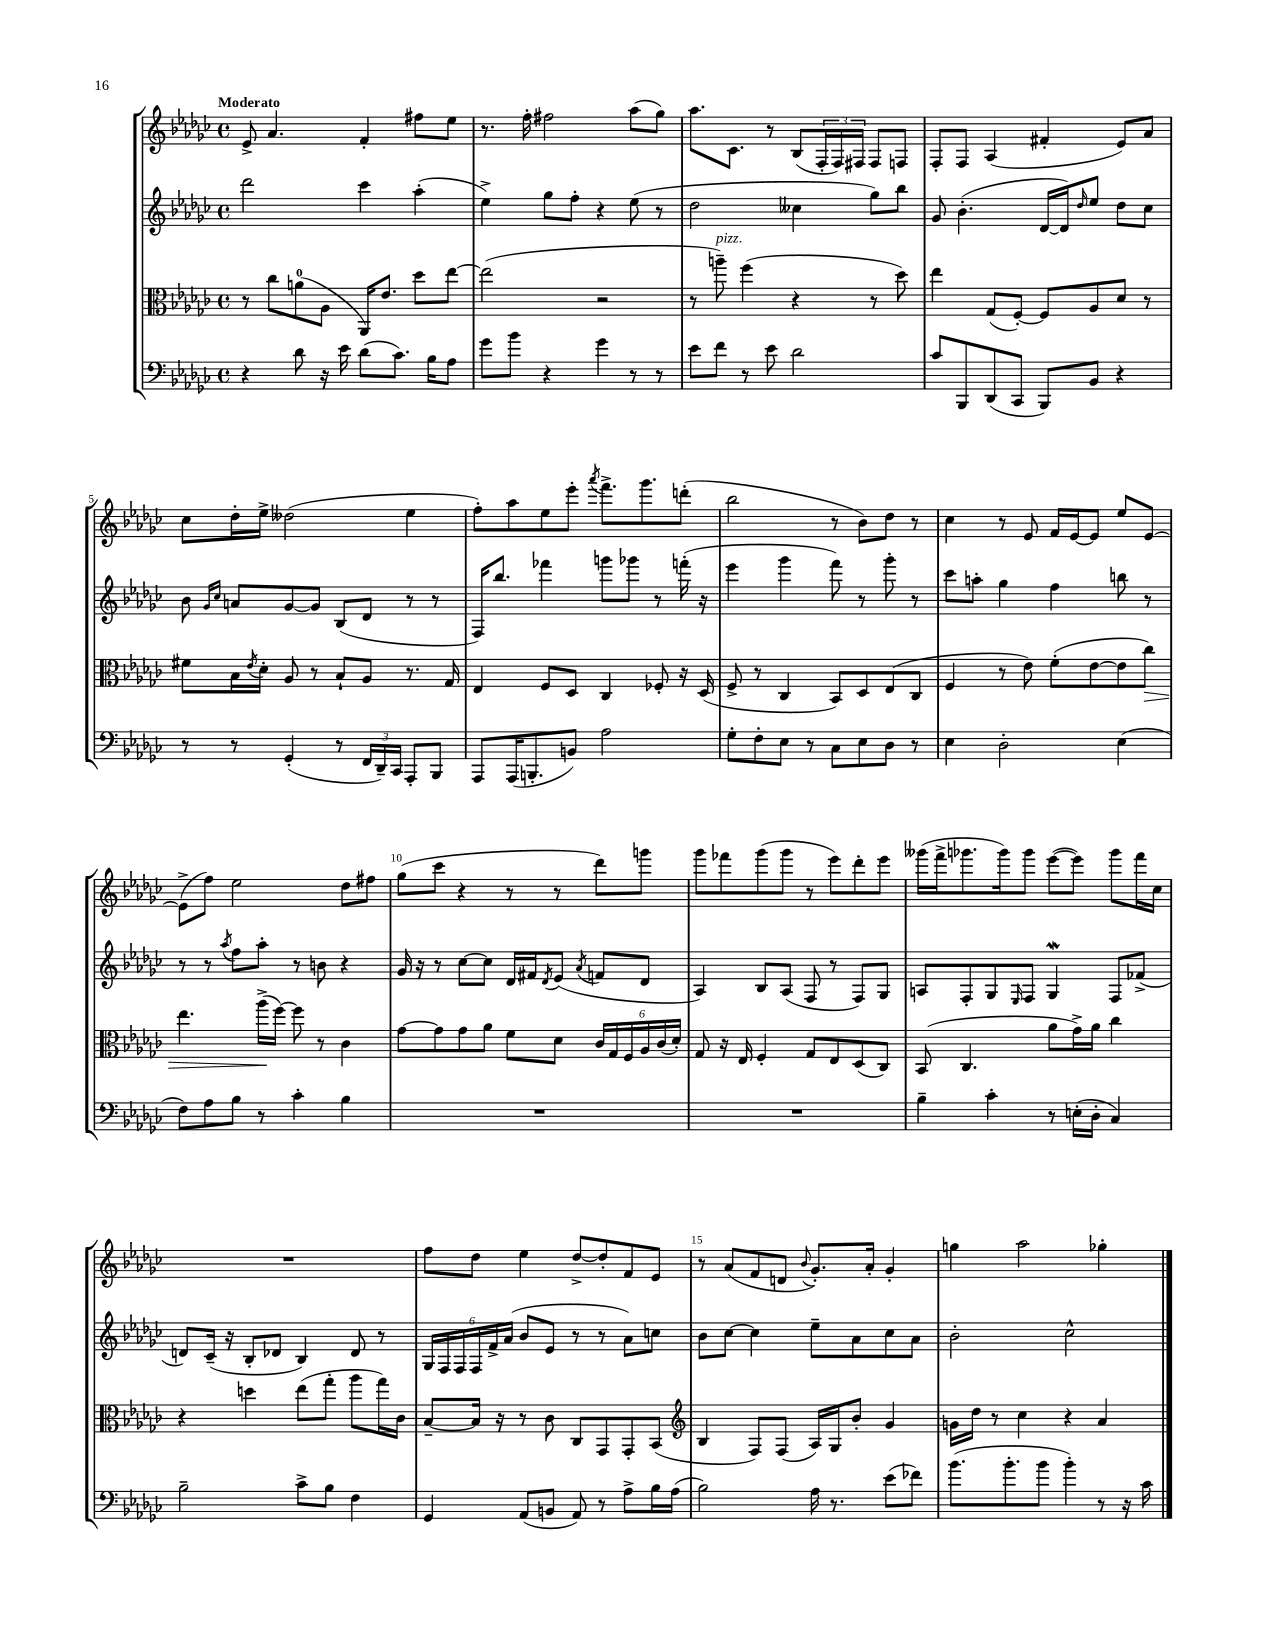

**kern	**kern	**kern	**kern
*staff4	*staff3	*staff2	*staff1
*clefF4	*clefC3	*clefG2	*clefG2
*k[b-e-a-d-g-c-]	*k[b-e-a-d-g-c-]	*k[b-e-a-d-g-c-]	*k[b-e-a-d-g-c-]
*M4/4	*M4/4	*M4/4	*M4/4
*met(c)	*met(c)	*met(c)	*met(c)
4r	8r	2ddd-	8e-^
.	8cc-	.	4.a-
8d-	(8a	.	.
16r	8A-	.	.
16e-	.	.	.
(8d-	16AA-)	4ccc-	4f'
.	8.e-	.	.
8.c-)	.	.	.
.	8dd-	(4aa-'	8ff#
16B-	.	.	.
8A-	[8ee-	.	8ee-
=	=	=	=
8g-	(2ee-]	4ee-^)	8.r
8b-	.	.	.
.	.	.	16ff'
4r	.	8gg-	2ff#
.	.	8ff'	.
4g-	2r	4r	.
8r	.	(8ee-	(8aa-
8r	.	8r	8gg-)
=	=	=	=
8e-	8r	2dd-	8.aa-
8f	8aa~)	.	.
.	.	.	8.c-
8r	(4ff	.	.
8e-	.	.	8r
2d-	4r	4cc--	(8B-
.	.	.	24F'
.	.	.	24F)
.	.	.	24F#
.	8r	8gg-)	8F#
.	8dd-)	8bb-	8F
=	=	=	=
8c-	4ee-	8g-	8F'
8BBB-	.	(4.b-'	8F
(8DD-	(8G-	.	(4A-
8CC-	[8F')	.	.
8BBB-)	8F]	[16d-	4f#'
.	.	16d-])	.
.	.	16qqdd-	.
8BB-	8A-	8ee-	.
4r	8d-	8dd-	8e-)
.	8r	8cc-	8a-
=	=	=	=
8r	8f#	8b-	8cc-
.	.	16qqg-	.
.	.	16qqcc-	.
8r	16B-	8a	16dd-'
.	8qe-	.	.
.	16d-'	.	16ee-^
(4GG-'	8A-	[8g-	(2dd--
.	8r	8g-]	.
8r	8B-`	(8B-	.
24FF	8A-	8d-	.
24DD-~)	.	.	.
24CC-	.	.	.
8AAA-'	8.r	8r	4ee-
8BBB-	.	8r	.
.	16G-	.	.
=	=	=	=
8AAA-	4E-	16F)	8ff')
.	.	8.bb-	.
(16AAA-	.	.	8aa-
8.BBB'	.	.	.
.	8F	4fff-	8ee-
8BB)	8D-	.	8eee-'
.	.	.	8qaaa-
2A-	4C-	8ggg	8.fff^
.	.	8ggg-	.
.	.	.	8.ggg-
.	8F-'	8r	.
.	16r	(16fff'	(8ddd'
.	(16D-	16r	.
=	=	=	=
8G-'	8F^	4eee-	2bb-
8F'	8r	.	.
8E-	4C-	4ggg-	.
8r	.	.	.
8C-	8BB-)	8fff)	8r
8E-	8D-	8r	8b-)
8D-	(8E-	8ggg-'	8dd-
8r	8C-	8r	8r
=	=	=	=
4E-	4F	8ccc-	4cc-
.	.	8aa'	.
2D-'	8r	4gg-	8r
.	8e-)	.	8e-
.	(8f'	4ff	16f
.	.	.	[16e-
.	[8e-	.	8e-]
(4E-	8e-]	8bb	8ee-
.	8cc-)	8r	[8e-
=	=	=	=
8F)	4.ee-	8r	(8e-^]
8A-	.	8r	8ff)
.	.	8qaa-	.
8B-	.	8ff	2ee-
8r	(16aa-^	8aa-'	.
.	[16ff)	.	.
4c-'	8ff]	8r	.
.	8r	8b	.
4B-	4c-	4r	8dd-
.	.	.	8ff#
=	=	=	=
1r	[8g-	16g-	(8gg-
.	.	16r	.
.	8g-]	8r	8ccc-
.	8g-	[8cc-	4r
.	8a-	8cc-]	.
.	8f	16d-	8r
.	.	16f#	.
.	.	8qd-	.
.	8d-	(8e-	8r
.	.	8qa-	.
.	24c-	8f	8ddd-)
.	24G-	.	.
.	24F	.	.
.	24A-	8d-	8ggg
.	(24c-	.	.
.	24d-')	.	.
=	=	=	=
1r	8G-	4A-)	8ggg-
.	16r	.	8fff-
.	16E-	.	.
.	4F'	8B-	(8ggg-
.	.	(8A-	8ggg-
.	8G-	8F	8r
.	8E-	8r	8eee-)
.	(8D-	8F)	8ddd-'
.	8C-)	8G-	8eee-
=	=	=	=
4B-~	(8BB-	8A	(16ggg--
.	.	.	16fff^
.	4.C-	8F'	8.ggg-
4c-'	.	8G-	.
.	.	.	16ggg-)
.	.	16qqE-	.
.	.	8F	8ggg-
8r	8a-	4G-	([8eee-
(16E'	16g-^)	.	8eee-])
16D-'	16a-	.	.
4C-)	4cc-	8F	8ggg-
.	.	(8f-^	16fff
.	.	.	16cc-
=	=	=	=
2B-~	4r	8d)	1r
.	.	(16c-~	.
.	.	16r	.
.	4dd	8B-'	.
.	.	8d-	.
8c-^	(8ee-	4B-)	.
8B-	8gg-'	.	.
4F	8aa-	8d-	.
.	16gg-)	8r	.
.	16c-	.	.
=	=	=	=
4GG-	[8B-~	24G-	8ff
.	.	24F	.
.	.	24F	.
.	16B-]	24F	8dd-
.	.	24f^	.
.	16r	.	.
.	.	(24a-	.
(8AA-	8r	8b-	4ee-
8BB	8c-	8e-	.
8AA-)	8C-	8r	[8dd-^
8r	8GG-	8r	8dd-']
8A-^	8GG-'	8a-)	8f
16B-	(8BB-	8cc	8e-
(16A-	.	.	.
=	=	=	=
*	*clefG2	*	*
2B-)	4B-	8b-	8r
.	.	[8cc-	(8a-
.	8F)	4cc-]	8f
.	(8F	.	8d
.	.	.	8qqb-
16A-	16A-)	8ee-~	8.g-')
8.r	16G-	.	.
.	8b-'	8a-	.
.	.	.	16a-'
(8e-	4g-	8cc-	4g-'
8f-)	.	8a-	.
=	=	=	=
(8.b-	16g	2b-'	4gg
.	16dd-	.	.
.	8r	.	.
8.b-'	.	.	.
.	4cc-	.	2aa-
8b-	.	.	.
4b-')	4r	2cc-^^	.
8r	4a-	.	4gg-'
16r	.	.	.
16c-	.	.	.
==	==	==	==
*-	*-	*-	*-
